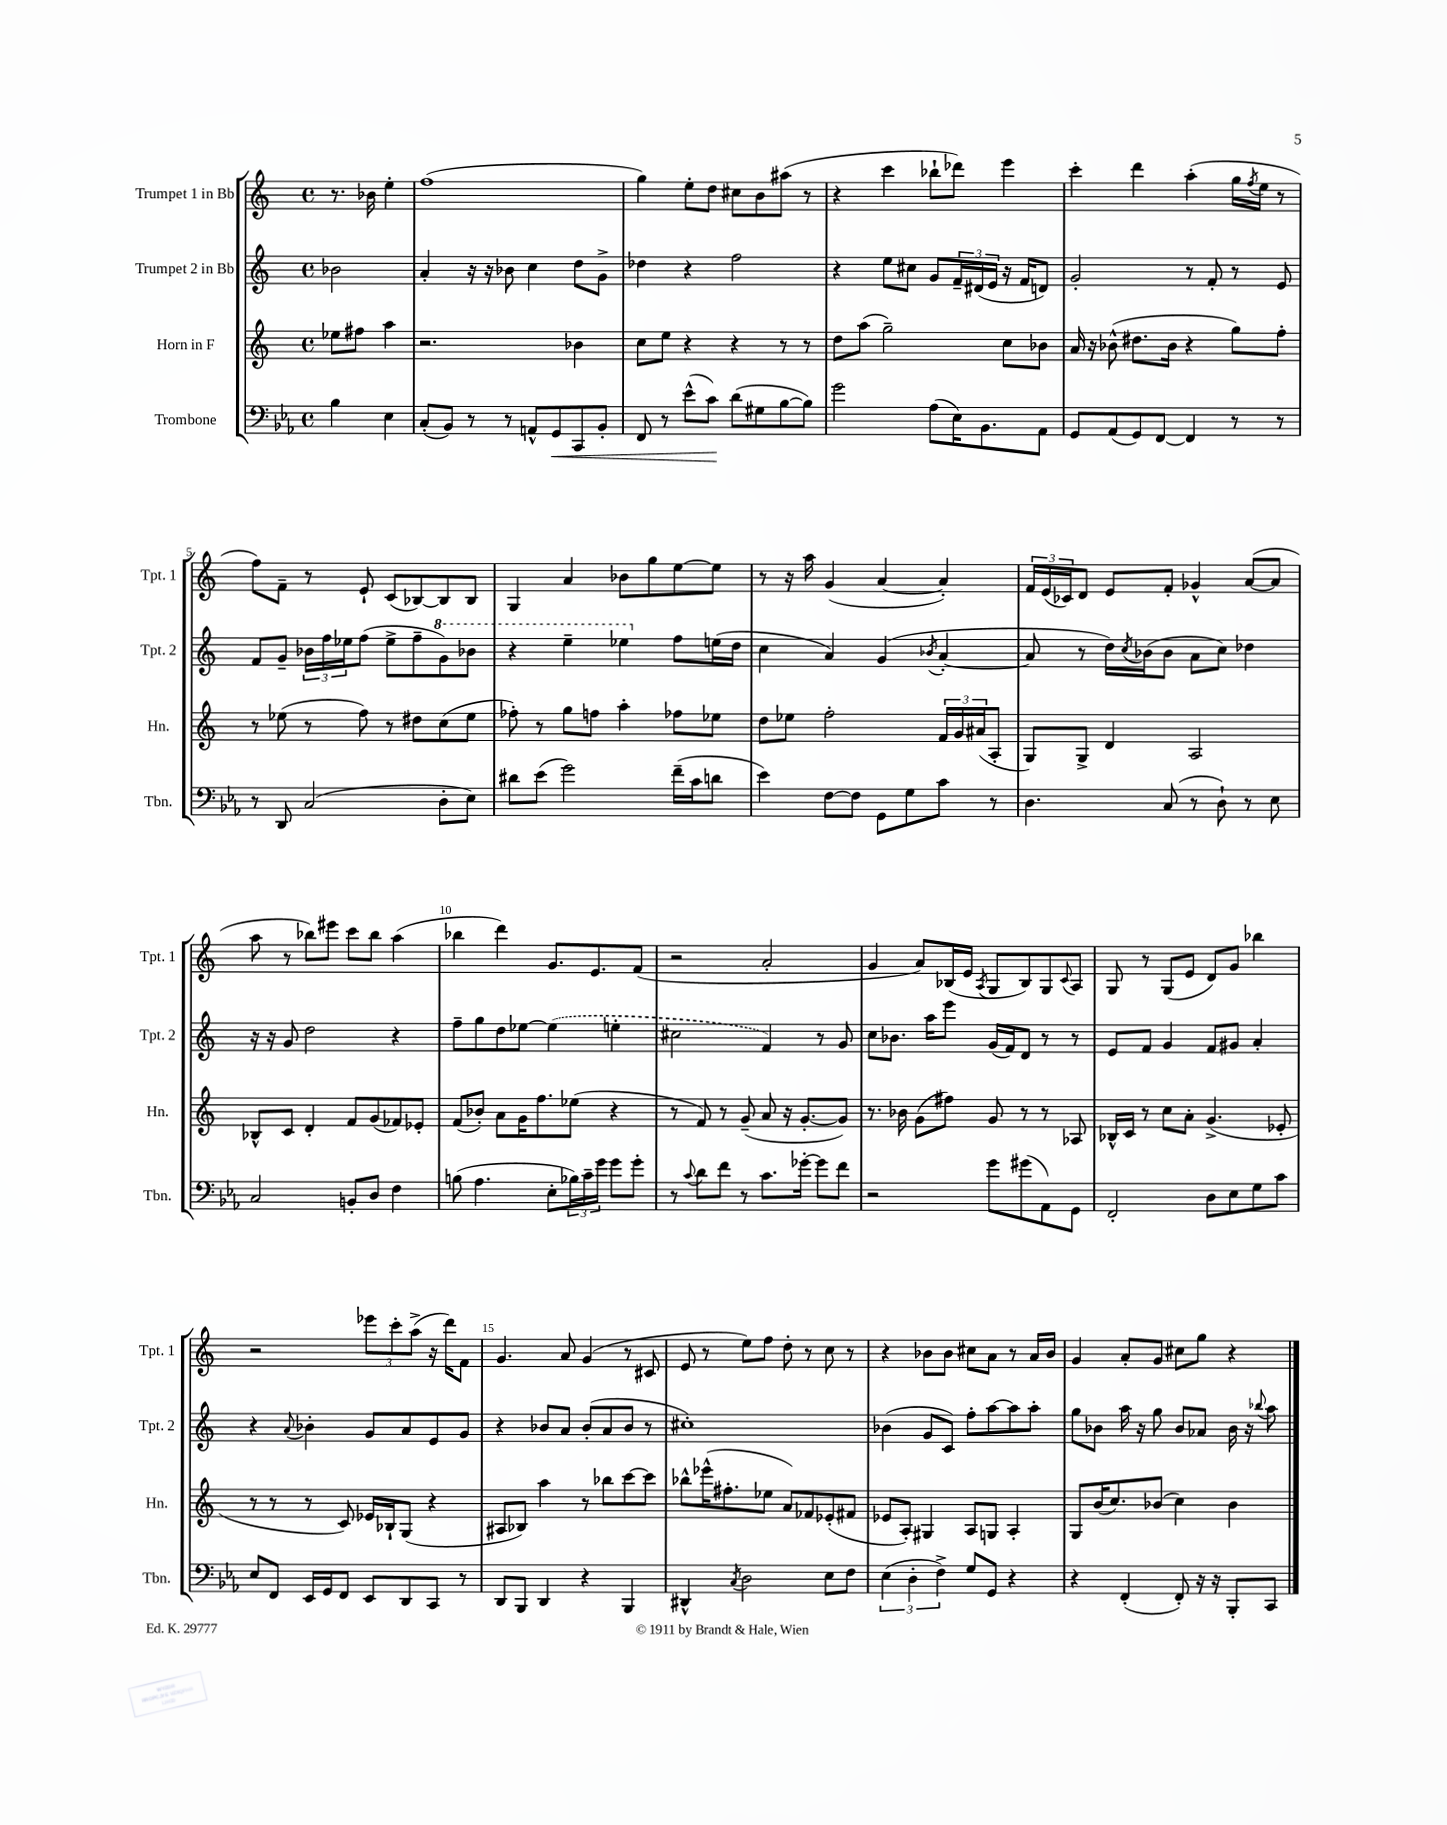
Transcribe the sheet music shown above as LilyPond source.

<<
\new StaffGroup <<
\new Staff = "s0" \with { instrumentName = "Trumpet 1 in Bb" shortInstrumentName = "Tpt. 1" } {
    \clef treble \key c \major \defaultTimeSignature \time 4/4 \partial 2
    r8. bes'16 e''4-. |
    f''1( |
    g''4) e''8-. d''8 cis''8 b'8 ais''8( r8 |
    r4 c'''4 bes''8-! des'''8) e'''4 |
    c'''4-. d'''4 a''4-.( g''16 \acciaccatura { f''8 } e''16 r8 |
    f''8) f'8-- r8 e'8-! c'8( bes8~) bes8 bes8 |
    g4 a'4 bes'8 g''8 e''8~ e''8 |
    r8 r16 a''16 g'4( a'4~ a'4-.) |
    \tuplet 3/2 { f'16 e'16( ces'16) } d'8 e'8 f'8-. ges'4-^ a'8~( a'8 |
    a''8 r8 bes''8) eis'''8 c'''8 bes''8 a''4( |
    bes''4 d'''4) g'8. e'8. f'8( |
    r2 a'2-. |
    g'4 a'8) bes16( e'16 \acciaccatura { a8 } g8 bes8) g8 \appoggiatura { c'8 } a8 |
    g8 r8 g8( e'8 d'8) g'8 bes''4 |
    r2 \tuplet 3/2 { ees'''8 c'''8-. a''8->( } r16 d'''16) f'8 |
    g'4. a'8 g'4( r8 cis'8 |
    e'8 r8 e''8) f''8 d''8-. r8 c''8 r8 |
    r4 bes'8 bes'8 cis''8 a'8 r8 a'16 bes'16 |
    g'4 a'8-. g'8 cis''8 g''8 r4 \bar "|." |
}
\new Staff = "s1" \with { instrumentName = "Trumpet 2 in Bb" shortInstrumentName = "Tpt. 2" } {
    \clef treble \key c \major \defaultTimeSignature \time 4/4 \partial 2
    bes'2 |
    a'4-. r16 r16 bes'8 c''4 d''8 g'8-> |
    des''4 r4 f''2 |
    r4 e''8 cis''8 g'8 \tuplet 3/2 { f'16-- dis'16( e'16 } r16 f'16 d'8) |
    g'2-. r8 f'8-. r8 e'8 |
    f'8 g'8-- \tuplet 3/2 { bes'16 f''16 ees''16 } f''8( ees''8-> f''8-- \ottava #1 g''8) bes''8 |
    r4 e'''4-- ees'''4 \ottava #0 f''8 e''!16( d''16 |
    c''4 a'4) g'4( \acciaccatura { bes'8 } a'4~-. |
    a'8 r8 d''16) \acciaccatura { c''8 } bes'16( bes'8 a'8 c''8) des''4 |
    r16 r16 g'8 d''2 r4 |
    f''8-- g''8 d''8 ees''8~ \once \slurDashed ees''4( e''4-. |
    cis''2 f'4) r8 g'8 |
    c''8 bes'8. a''16 e'''8 g'16( f'16) d'8 r8 r8 |
    e'8 f'8 g'4 f'8 gis'8 a'4-. |
    r4 \appoggiatura { a'8 } bes'4-. g'8 a'8 e'8 g'8 |
    r4 bes'8 a'8 bes'8-.( a'8 bes'8 r8 |
    cis''1-.) |
    bes'4( g'8 c'8) f''8-. a''8~ a''8 a''8-. |
    g''8 bes'8 a''16 r16 g''8 bes'8 aes'8 bes'16 r16 \appoggiatura { bes''8 } a''8 \bar "|." |
}
\new Staff = "s2" \with { instrumentName = "Horn in F" shortInstrumentName = "Hn." } {
    \clef treble \key c \major \defaultTimeSignature \time 4/4 \partial 2
    ees''8 fis''8 a''4 |
    r2. bes'4 |
    c''8 e''8 r4 r4 r8 r8 |
    d''8 a''8( g''2--) c''8 bes'8 |
    a'16 r16 bes'8-^( dis''8. bes'16 r4 g''8) f''8-. |
    r8 ees''8( r8 f''8) r8 dis''8 c''8( ees''8 |
    fes''8-.) r8 g''8 f''8 a''4-. fes''8 ees''8 |
    d''8 ees''8 f''2-. \tuplet 3/2 { f'16 g'16 ais'16( } a8-. |
    g8) g8-> d'4 a2 |
    bes8-^ c'8 d'4-. f'8 g'8( fes'8) ees'8-. |
    f'8( bes'8-.) a'8 g'16 f''8. ees''8( r4 |
    r8 f'8) r8 g'8--( a'8 r16 g'8.~-. g'8) |
    r8. bes'16 g'8( fis''8) g'8 r8 r8 aes8 |
    bes16-^ c'16 r8 c''8 a'8-. g'4.->( ees'8-. |
    r8 r8 r8 c'8) ees'16 bes16-! g8( r4 |
    ais8 bes8) a''4 r8 bes''8 c'''8~ c'''8 |
    bes''8-^ ees'''16-^( fis''8.-. ees''8 a'8) fes'8 ees'8-.( fis'8 |
    ees'8 a8-.) gis4 a8 g8 a4-. |
    g8 b'16( c''8.) bes'8( c''4) bes'4 \bar "|." |
}
\new Staff = "s3" \with { instrumentName = "Trombone" shortInstrumentName = "Tbn." } {
    \clef bass \key ees \major \defaultTimeSignature \time 4/4 \partial 2
    bes4 ees4 |
    c8-.( bes,8) r8 r8 a,8-^ g,8\< c,8 bes,8-. |
    f,8 r8 ees'8-^( c'8\!) d'8( gis8 bes8~ bes8) |
    g'2 aes8( ees16) bes,8. aes,8 |
    g,8 aes,8( g,8) f,8~ f,4 r8 r8 |
    r8 d,8 c2( d8-. ees8) |
    dis'8 ees'8( g'2) f'16--( c'16 d'8 |
    ees'4) f8~ f8 g,8 g8 c'8 r8 |
    d4. c8( r8 d8-!) r8 ees8 |
    c2 b,8-. d8 f4 |
    b8( aes4. ees8-. \tuplet 3/2 { bes16) c'16-- g'16 } g'8 g'8-. |
    r8 \appoggiatura { c'8 } d'8 f'8 r8 c'8. ges'16~-. ges'8 f'8 |
    r2 g'8 gis'8( aes,8) g,8 |
    f,2-. d8 ees8 g8 c'8 |
    ees8 f,8 ees,16 g,16 f,8 ees,8 d,8 c,8 r8 |
    d,8 bes,,8 d,4 r4 bes,,4 |
    dis,4-^ \acciaccatura { c8 } d2 ees8 f8 |
    \tuplet 3/2 { ees4( d4-. f4->) } g8 g,8 r4 |
    r4 f,4-.( f,8-.) r16 r16 bes,,8-. c,8 \bar "|." |
}
>>
>>
\layout { \context { \Score \override BarNumber.break-visibility = ##(#f #t #t) barNumberVisibility = #(every-nth-bar-number-visible 5) } }
